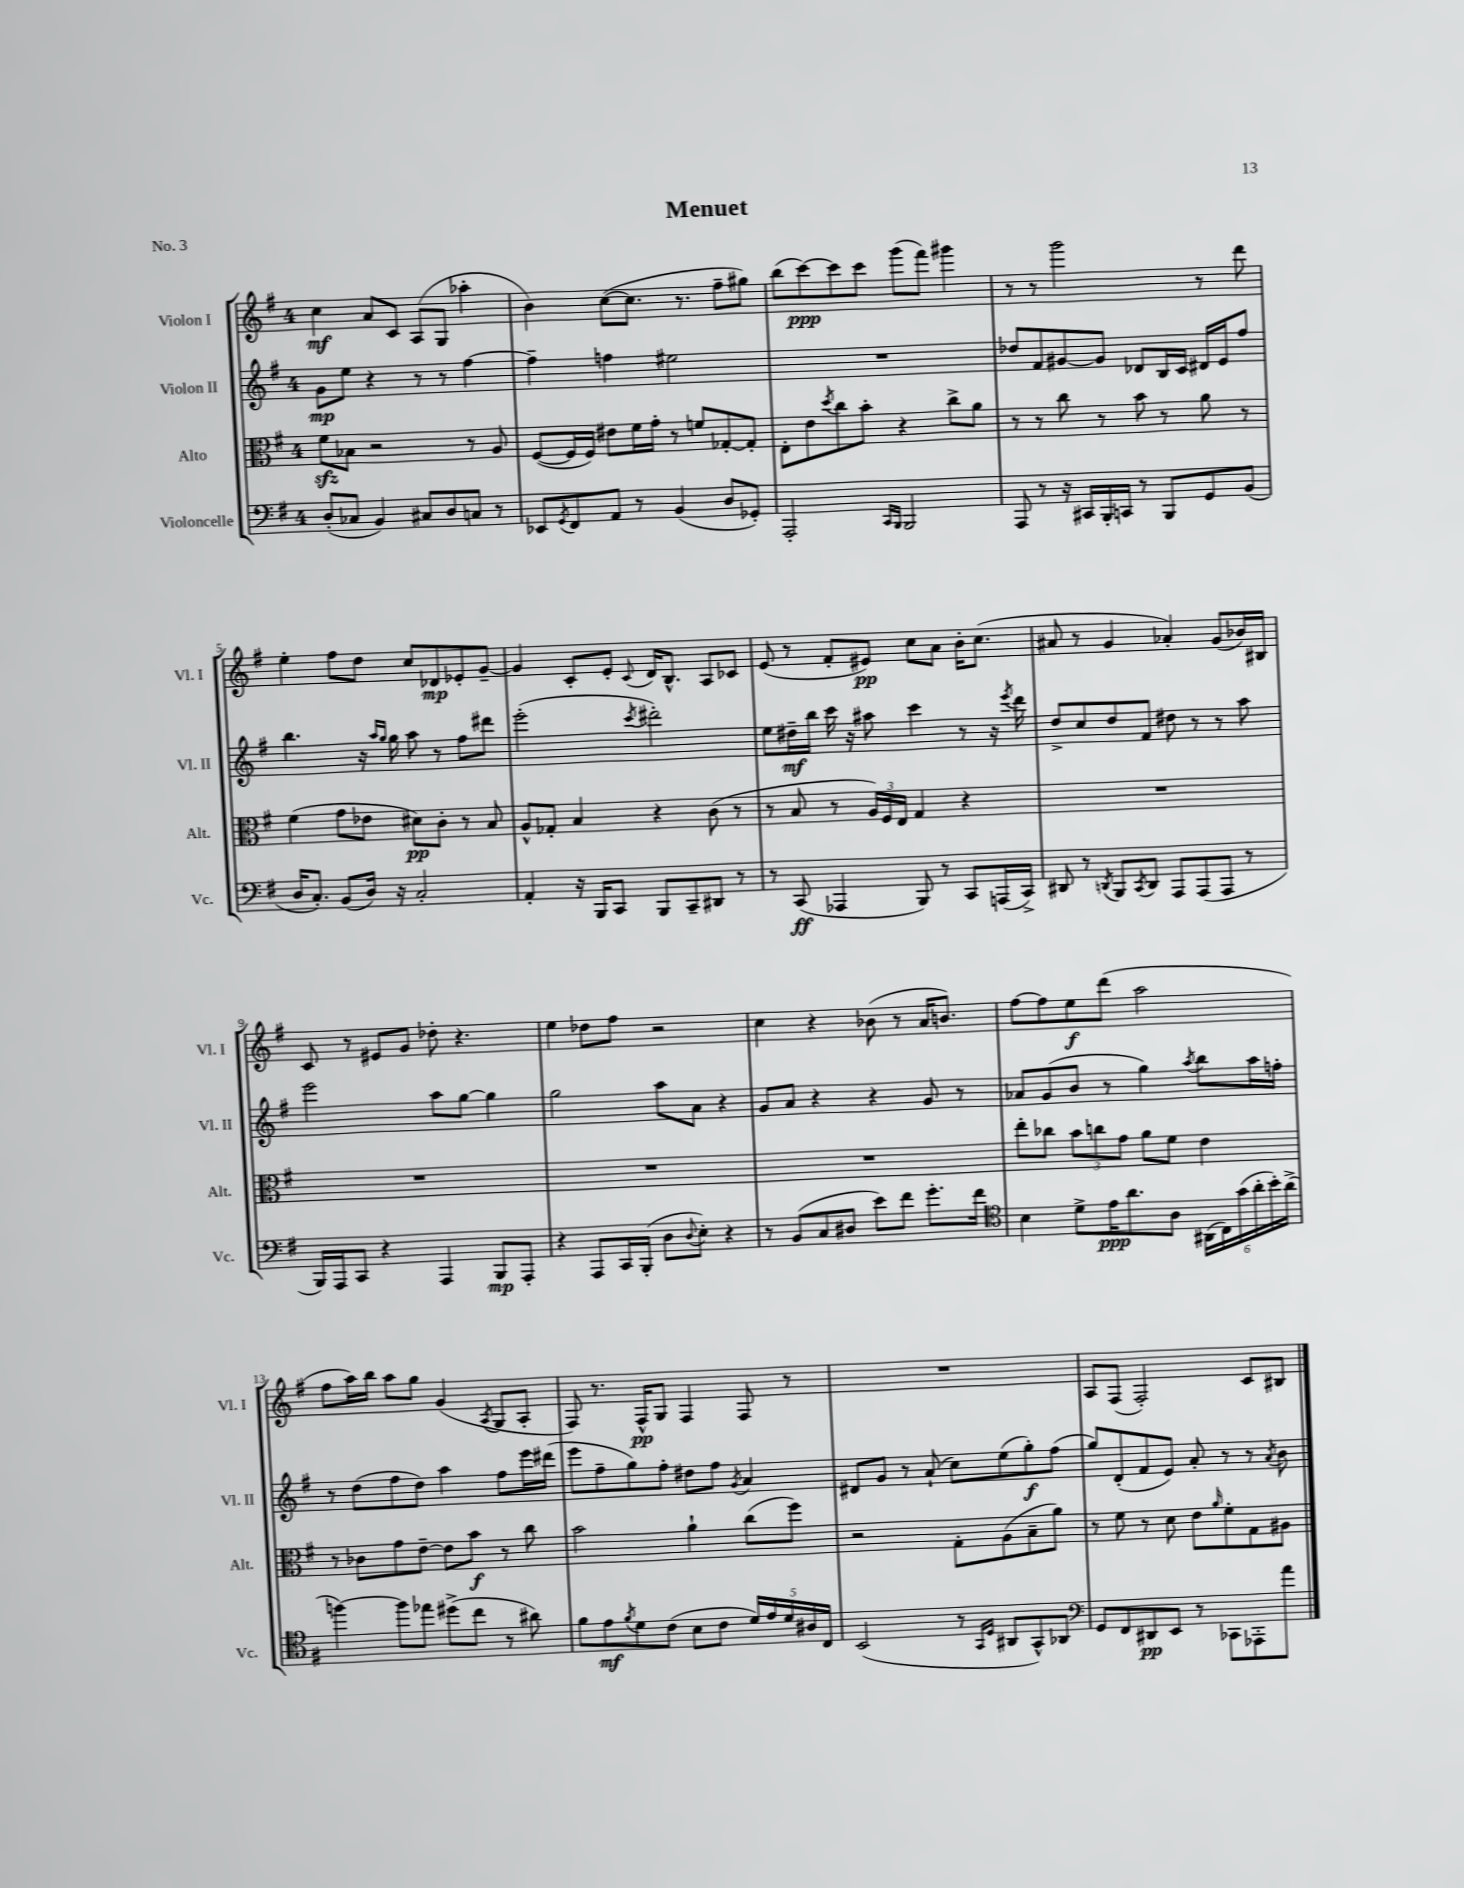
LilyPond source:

\header { title = "Menuet" piece = "No. 3" }
<<
\new StaffGroup <<
\new Staff = "s0" \with { instrumentName = "Violon I" shortInstrumentName = "Vl. I" } {
    \clef treble \key g \major \once \override Staff.TimeSignature.style = #'single-digit \time 4/4
    c''4\mf a'8 c'8 a8( g8 aes''4-. |
    b'4) c''8~( c''8. r8. fis''8-- gis''8) |
    b''8( c'''8~\ppp) c'''8 c'''8 g'''8( fis'''8) gis'''4 |
    r8 r8 g'''2 r8 d'''8 |
    e''4-. fis''8 d''8 c''8 des'8\mp ees'8-. g'8~-- |
    g'4 c'8-. e'8-. \appoggiatura { c'8 } d'16 b8.-^ a8 ces'8 |
    e'8( r8 fis'8-. eis'8\pp) c''8 a'8 b'16-. c''8.( |
    ais'8 r8 g'4 aes'4-.) g'8( bes'16) bis16 |
    c'8 r8 eis'8 g'8 des''8-. r4. |
    e''4 des''8 fis''8 r2 |
    c''4 r4 bes'8( r8 a'16 b'8.) |
    fis''8~ fis''8 e''8\f d'''8( a''2 |
    fis''8 a''16) b''16 a''8 g''8 g'4( \acciaccatura { a8 } g8 a8-. |
    fis8) r8. fis16-^\pp g8 fis4 fis8 r8 |
    R1 |
    a8 fis8( fis2-.) c'8 bis8 \bar "|." |
}
\new Staff = "s1" \with { instrumentName = "Violon II" shortInstrumentName = "Vl. II" } {
    \clef treble \key g \major \once \override Staff.TimeSignature.style = #'single-digit \time 4/4
    g'8\mp e''8 r4 r8 r8 fis''4~ |
    fis''4-- f''4 eis''2 |
    R1 |
    des''8 fis'8 gis'8~ gis'8 des'8 b16 c'16 dis'16 e'16 fis''8 |
    b''4. r16 \grace { a''16 g''16 } g''16 a''8 r8 fis''8 dis'''8 |
    e'''2-.( \acciaccatura { c'''8 } dis'''2-.) |
    e''8 dis''16--\mf b''16 c'''16 r16 ais''8 c'''4 r8 r16 \acciaccatura { e'''8 } d'''16 |
    d''8-> c''8 d''8 fis'8 dis''8 r8 r8 a''8 |
    e'''2 a''8 g''8~ g''4 |
    g''2 a''8 a'8 r4 |
    g'8 a'8 r4 r4 g'8 r8 |
    aes'8 g'8( b'8 r8 g''4) \acciaccatura { a''8 } b''8 a''16 f''16-. |
    r8 d''8( fis''8 d''8) a''4 fis''8 e'''16 dis'''16( |
    e'''8 fis''8-- g''8) fis''8-. dis''8 fis''8 \acciaccatura { g'8 } a'4 |
    dis'8 g'8 r8 a'8-!( c''8) e''8( g''8-.\f) fis''8( |
    g''8) d'8-.( fis'8 e'8) a'8-. r8 r8 \acciaccatura { a'8 } b'8 \bar "|." |
}
\new Staff = "s2" \with { instrumentName = "Alto" shortInstrumentName = "Alt." } {
    \clef alto \key g \major \once \override Staff.TimeSignature.style = #'single-digit \time 4/4
    fis'8\sfz bes8 r2 r8 a8 |
    fis8~( fis16 fis16) eis'8 fis'16 g'16-. r8 f'8 ges8~-. ges8-. |
    e8-. e'8 \acciaccatura { d''8 } c''8 b'8-. r4 c''8-> a'8 |
    r8 r8 c''8 r8 b'8 r8 a'8 r8 |
    fis'4( g'8 ees'8 dis'8\pp) c'8-. r8 b8 |
    a8-^ ges8-. b4 r4 c'8( r8 |
    r8 b8 r8 \tuplet 3/2 { a16) fis16 e16 } g4 r4 |
    R1 |
    R1 |
    R1 |
    R1 |
    e''8-. ces''8 \tuplet 3/2 { b'8 c''8 g'8 } a'8 fis'8 e'4 |
    r8 ces'8 g'8 e'8~-- e'8 b'8\f r8 c''8 |
    b'2 a'4-! c''8( fis''8) |
    r2 g8-. a8( b8-- a'8) |
    r8 fis'8 r8 d'8 e'8 \grace { a'16 } fis'8-. g8 ais8 \bar "|." |
}
\new Staff = "s3" \with { instrumentName = "Violoncelle" shortInstrumentName = "Vc." } {
    \clef bass \key g \major \once \override Staff.TimeSignature.style = #'single-digit \time 4/4
    d8-.( ces8 b,4) cis8 d8 c8 r8 |
    ees,8 \acciaccatura { g,8 } fis,8 a,8 r8 b,4( d8 ges,8-.) |
    a,,2-. \grace { c,16 b,,16 } b,,2 |
    a,,8 r8 r16 cis,16 b,,16-. c,16 r8 b,,8 g,8 b,8( |
    d16 c8.-.) b,8( d16) r16 c2-. |
    a,4-. r16 b,,16 c,8 b,,8 c,8-- dis,8 r8 |
    r8 c,8\ff( aes,,4 b,,8) r8 c,8 a,,16( c,16->) |
    dis,8 r8 \acciaccatura { d,8 } b,,8 \acciaccatura { c,8 } d,8 a,,8 a,,8( a,,8 r8 |
    b,,16) a,,16 c,8 r4 a,,4 b,,8\mp a,,8-. |
    r4 a,,8 c,16 b,,16-.( d8 \appoggiatura { d8 } e8-.) r4 |
    r8 b,8( c8 dis8 e'8) fis'8 g'8.-. fis'16 |
    \clef tenor b4 d'8-> e'16\ppp a'8. a8 \tuplet 6/4 { ais,16( c16) g'16( a'16-. b'16-.) a'16->( } |
    f''4~) f''8 ees''8 dis''8->( c''8 r8 ais'8) |
    fis'8 e'8\mf \acciaccatura { fis'8 } d'8 c'8( b8 c'8 \tuplet 5/4 { d'16) e'16 d'16 ais16 c16 } |
    b,2( r8 \grace { g,16 d16 } ais,8 g,8-^) aes,8 |
    \clef bass g,8 fis,8 dis,8\pp e,8 r8 ces,8 aes,,8-. a'8 \bar "|." |
}
>>
>>
